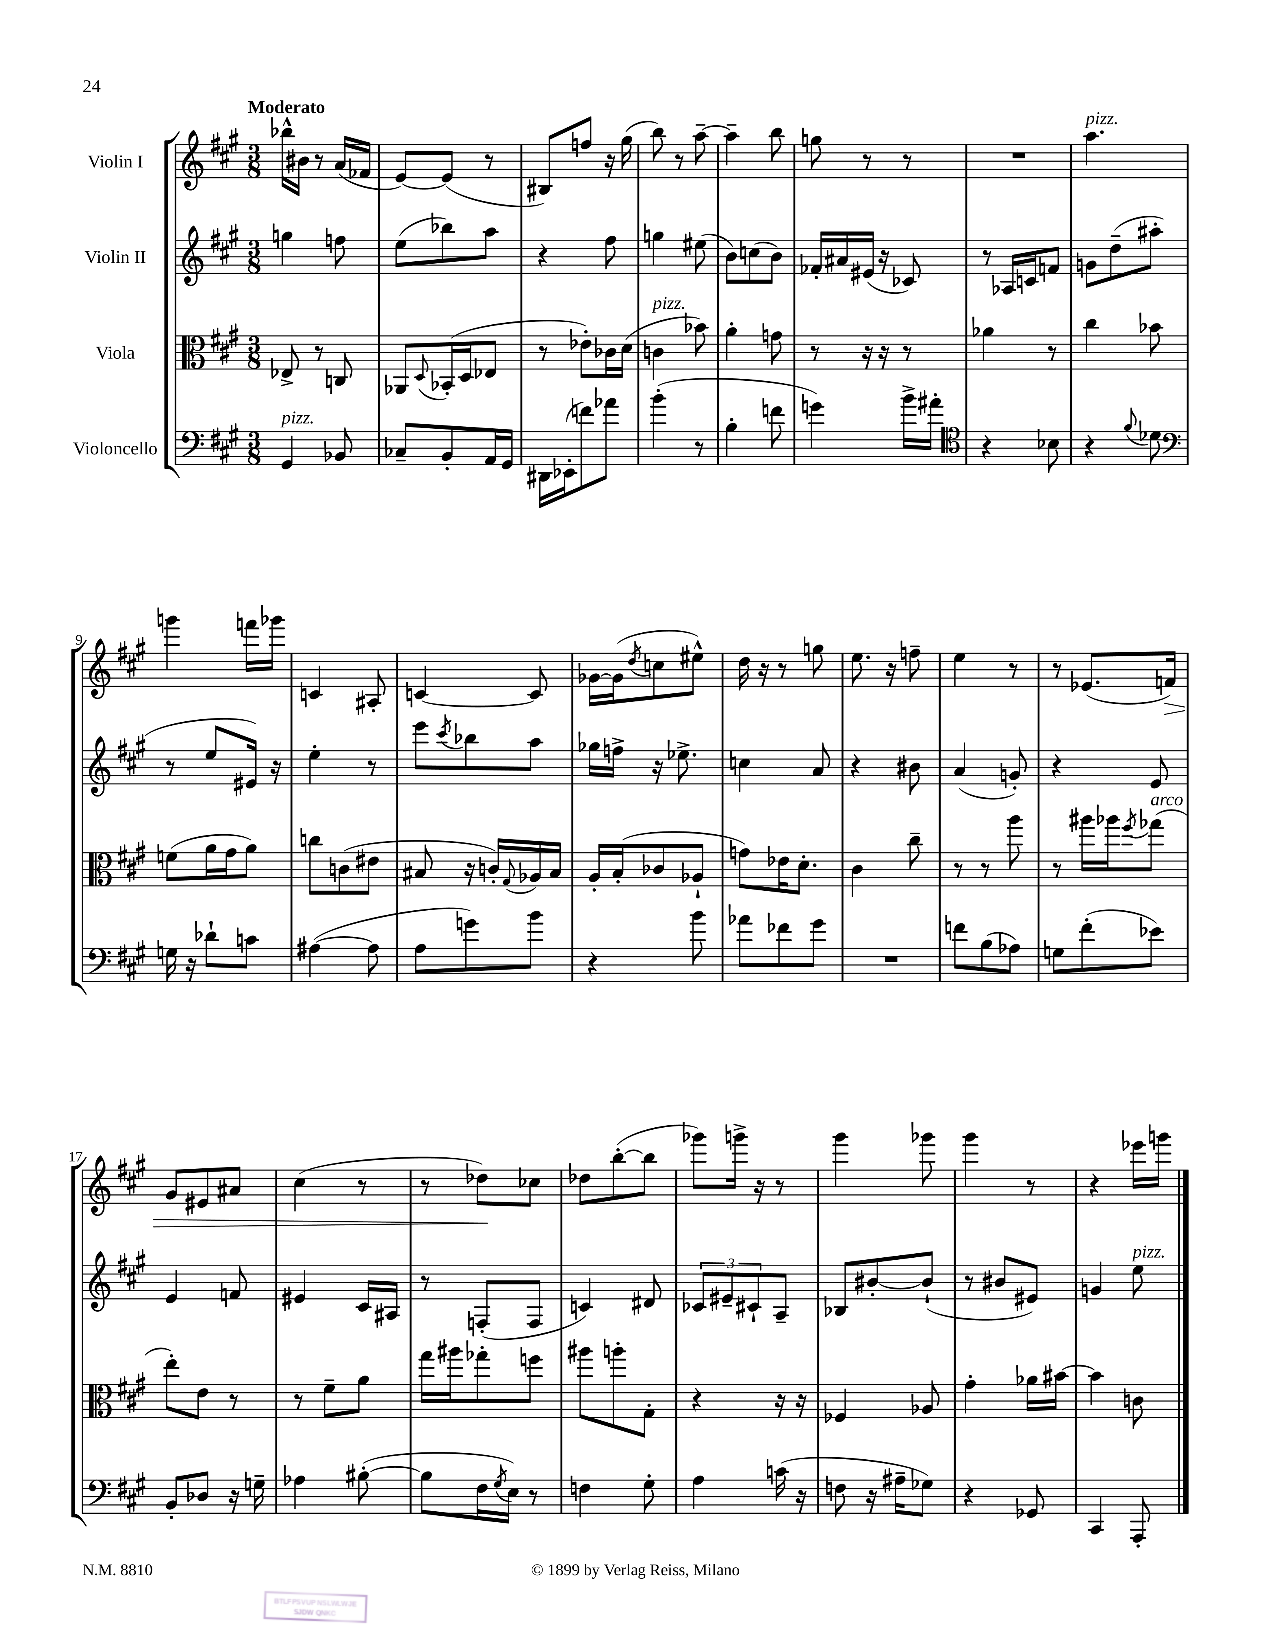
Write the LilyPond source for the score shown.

<<
\new StaffGroup <<
\new Staff = "s0" \with { instrumentName = "Violin I" } {
    \clef treble \key a \major \numericTimeSignature \time 3/8 \tempo "Moderato"
    bes''16-^ bis'16 r8 a'16( fes'16 |
    e'8~) e'8( r8 |
    bis8) f''8 r16 gis''16( |
    b''8) r8 a''8~-- |
    a''4-- b''8 |
    g''8 r8 r8 |
    R4. |
    a''4.^\markup { \italic "pizz." } |
    g'''4 f'''16 ges'''16 |
    c'4 ais8-. |
    c'4~ c'8 |
    ges'16~ ges'16( \acciaccatura { d''8 } c''8 eis''8-^) |
    d''16 r16 r8 g''8 |
    e''8. r16 f''8-- |
    e''4 r8 |
    r8 ees'8.( f'16\>) |
    gis'8 eis'8 ais'8 |
    cis''4( r8 |
    r8 des''8\!) ces''8 |
    des''8 b''8~-.( b''8 |
    ges'''8) g'''16-> r16 r8 |
    gis'''4 ges'''8 |
    gis'''4 r8 |
    r4 ees'''16 g'''16 \bar "|." |
}
\new Staff = "s1" \with { instrumentName = "Violin II" } {
    \clef treble \key a \major \numericTimeSignature \time 3/8
    g''4 f''8 |
    e''8( bes''8) a''8 |
    r4 fis''8 |
    g''4 eis''8( |
    b'8) c''8( b'8) |
    fes'16-. ais'16 eis'16( r16 ces'8) |
    r8 aes16 c'16 f'8 |
    g'8 d''8--( ais''8-. |
    r8 e''8 eis'16) r16 |
    e''4-. r8 |
    e'''8 \acciaccatura { cis'''8 } bes''8 a''8 |
    ges''16 f''16-> r16 ees''8.-> |
    c''4 a'8 |
    r4 bis'8 |
    a'4( g'8-.) |
    r4 e'8 |
    e'4 f'8 |
    eis'4 cis'16 ais16 |
    r8 f8-.( f8 |
    c'4) dis'8 |
    \tuplet 3/2 { ces'8 eis'8-- cis'8-! } a8-- |
    bes8 bis'8~-. bis'8-!( |
    r8 bis'8 eis'8) |
    g'4 e''8^\markup { \italic "pizz." } \bar "|." |
}
\new Staff = "s2" \with { instrumentName = "Viola" } {
    \clef alto \key a \major \numericTimeSignature \time 3/8
    ees8-> r8 c8 |
    aes,8 \appoggiatura { d8 } bes,16-.( d16 ees8 |
    r8 ees'8-.) ces'16 d'16( |
    c'4^\markup { \italic "pizz." } bes'8) |
    a'4-. g'8 |
    r8 r16 r16 r8 |
    aes'4 r8 |
    cis''4 bes'8 |
    f'8( a'16 gis'16 a'8) |
    c''8 c'8( eis'8 |
    bis8 r16 c'16-.) \appoggiatura { gis8 } aes16 bis16 |
    a16-. b16-.( ces'8 aes8-! |
    g'8) ees'16 d'8.-. |
    cis'4 cis''8-- |
    r8 r8 a''8 |
    r8 ais''16 aes''16 \acciaccatura { fis''8 } ges''8^\markup { \italic "arco" }( |
    e''8-.) e'8 r8 |
    r8 fis'8-- a'8 |
    gis''16 ais''16 ges''8-. f''8 |
    ais''8 a''8-. gis8-. |
    r4 r16 r16 |
    fes4 aes8 |
    gis'4-. aes'16 bis'16~ |
    bis'4 c'8 \bar "|." |
}
\new Staff = "s3" \with { instrumentName = "Violoncello" } {
    \clef bass \key a \major \numericTimeSignature \time 3/8
    gis,4^\markup { \italic "pizz." } bes,8 |
    ces8-- b,8-. a,16 gis,16 |
    dis,16 ees,16-.( f'8) aes'8 |
    b'4-.( r8 |
    b4-. f'8 |
    g'4) b'16-> ais'16-. |
    \clef tenor r4 bes8 |
    r4 \appoggiatura { fis'8 } des'8 |
    \clef bass g16 r16 des'8-! c'8 |
    ais4~( ais8 |
    a8 g'8) b'8 |
    r4 b'8 |
    aes'8 fes'8 gis'8 |
    R4. |
    f'8 b8( aes8) |
    g8 fis'8-.( ees'8) |
    b,8-. des8 r16 g16-- |
    aes4 bis8~-.( |
    bis8 fis16 \acciaccatura { gis8 } e16) r8 |
    f4 gis8-. |
    a4 c'16( r16 |
    f8 r16 ais16-- ges8) |
    r4 ges,8 |
    cis,4 a,,8-. \bar "|." |
}
>>
>>
